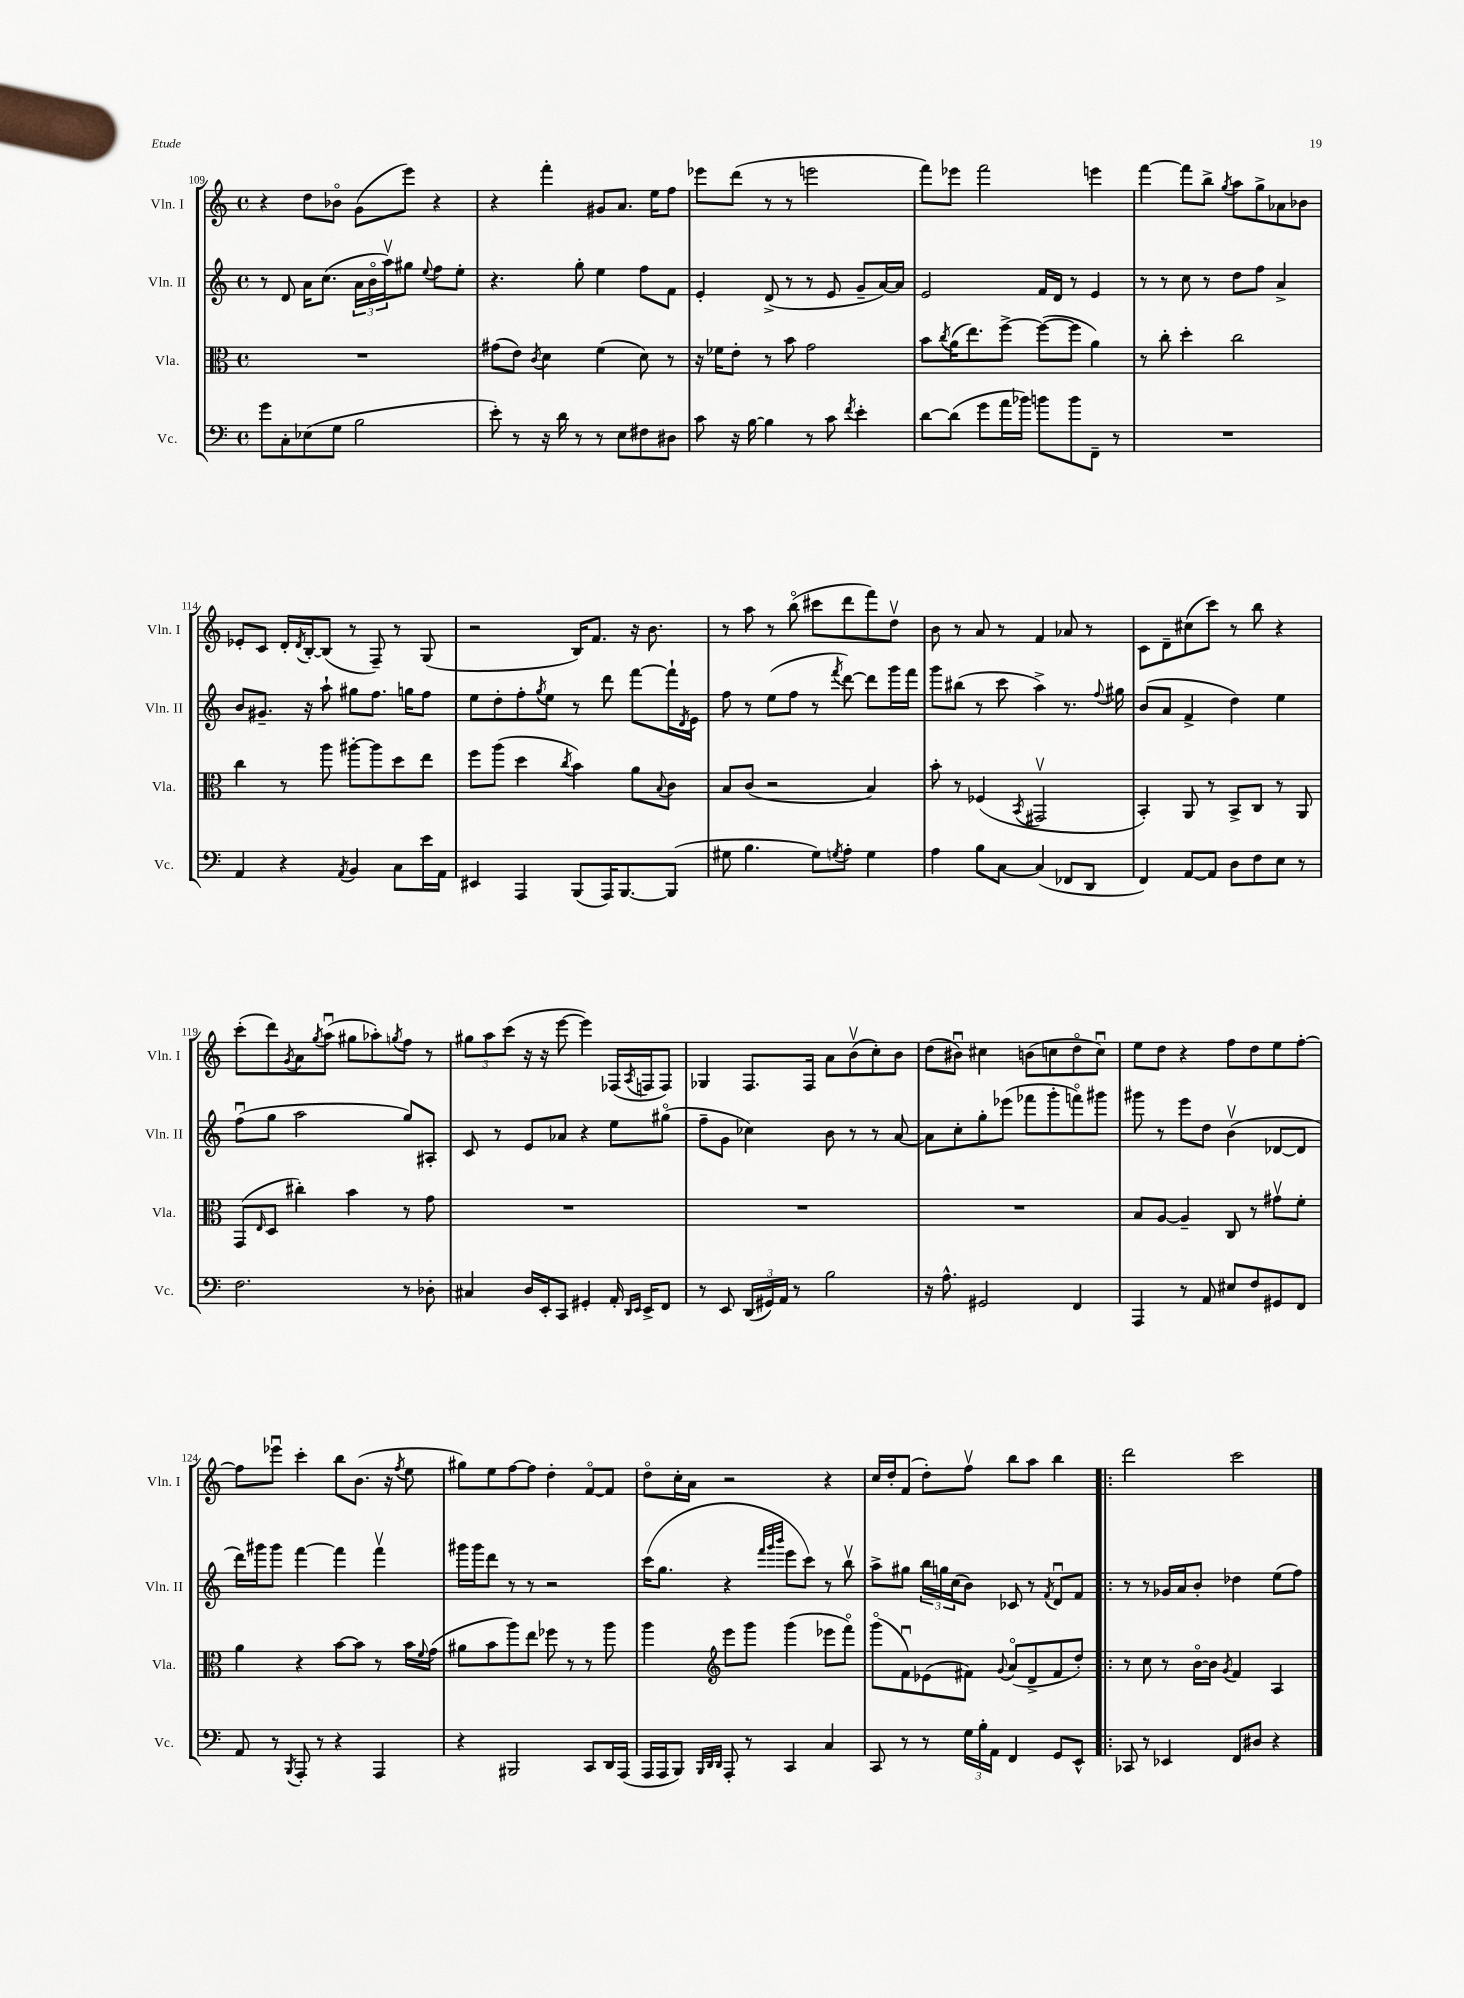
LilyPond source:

<<
\new StaffGroup <<
\new Staff = "s0" \with { instrumentName = "Vln. I" shortInstrumentName = "Vln. I" } {
    \clef treble \key c \major \defaultTimeSignature \time 4/4
    r4 d''8 bes'8\flageolet g'8( e'''8) r4 |
    r4 f'''4-. gis'8 a'8. e''16 f''8 |
    ees'''8 d'''8( r8 r8 e'''2 |
    f'''8) ees'''8 f'''2 e'''4 |
    f'''4~ f'''8 b''8-> \acciaccatura { g''8 } a''8 g''8-> aes'8 bes'8 |
    ees'8-. c'8 d'16-. \acciaccatura { d'8 } b16~-. b8( r8 f8--) r8 g8( |
    r2 b16) f'8. r16 b'8. |
    r8 a''8 r8 b''8\flageolet( cis'''8 d'''8 f'''8) d''8\upbow |
    b'8 r8 a'8 r8 f'4 aes'8 r8 |
    c'8 d'8-- cis''8( c'''8) r8 b''8 r4 |
    c'''8-.( d'''8) \acciaccatura { g'8 } a'8 \acciaccatura { g''8 } a''8\downbow( gis''8 aes''8-.) \acciaccatura { g''8 } f''8 r8 |
    \tuplet 3/2 { gis''8 a''8 c'''8( } r16 r16 e'''8~ e'''4) fes16( \acciaccatura { a8 } f16 f8) |
    ges4 f8. f16 a'8 b'8\upbow( c''8-.) b'8 |
    d''8( bis'8\downbow) cis''4 b'8( c''8 d''8\flageolet c''8\downbow) |
    e''8 d''8 r4 f''8 d''8 e''8 f''8~-. |
    f''8 ees'''8\downbow c'''4-. b''8 b'8.( r16 \acciaccatura { f''8 } e''8 |
    gis''8) e''8 f''8~ f''8 d''4-. f'8~\flageolet f'8 |
    d''8\flageolet c''16-. a'16 r2 r4 |
    c''16 d''16-. f'8( d''8-.) f''8\upbow b''8 a''8 b''4 |
    \bar ".|:" d'''2 c'''2 \bar "|." |
}
\new Staff = "s1" \with { instrumentName = "Vln. II" shortInstrumentName = "Vln. II" } {
    \clef treble \key c \major \defaultTimeSignature \time 4/4
    r8 d'8 a'16 c''8.( \tuplet 3/2 { a'16 b'16\flageolet a''16\upbow) } gis''8 \appoggiatura { e''8 } f''8 e''8-. |
    r4. g''8-. e''4 f''8 f'8 |
    e'4-. d'8->( r8 r8 e'8 g'8-- a'16~) a'16 |
    e'2 f'16 d'16 r8 e'4 |
    r8 r8 c''8 r8 d''8 f''8 a'4-> |
    b'8 gis'8.-- r16 a''8-! gis''8 f''8. g''16 f''8 |
    e''8 d''8-. f''8-. \acciaccatura { g''8 } e''8 r8 d'''8 f'''8~ f'''16-! \acciaccatura { d'8 } e'16 |
    f''8 r8 e''8( f''8 r8 \acciaccatura { f'''8 } d'''8~) d'''8 g'''16 f'''16 |
    g'''8 bis''8( r8 c'''8 a''4->) r8. \appoggiatura { f''8 } gis''16 |
    b'8( a'8 f'4-> d''4) e''4 |
    f''8\downbow( g''8 a''2 g''8) ais8-. |
    c'8 r8 e'8 aes'8 r4 e''8 gis''8\flageolet( |
    f''8-- g'8 ces''4) b'8 r8 r8 a'8~ |
    a'8 c''8-. g''8-. ees'''8( fes'''8 g'''8-. f'''8\flageolet) gis'''8 |
    gis'''8 r8 e'''8 d''8 b'4\upbow( des'8~ des'8 |
    d'''16) gis'''16 gis'''8 f'''4~ f'''4 f'''4\upbow |
    gis'''16 gis'''16 d'''8 r8 r8 r2 |
    c'''16( g''8. r4 \grace { f'''32 g'''32 b'''32 } e'''8 c'''8) r8 b''8\upbow |
    a''8-> gis''8 \tuplet 3/2 { b''16 g''16 c''16( } b'8) ces'8 r8 \acciaccatura { f'8 } d'8\downbow f'8 |
    \bar ".|:" r8 r8 ges'16 a'16 b'8-. des''4 e''8( f''8) \bar "|." |
}
\new Staff = "s2" \with { instrumentName = "Vla." shortInstrumentName = "Vla." } {
    \clef alto \key c \major \defaultTimeSignature \time 4/4
    R1 |
    gis'8( e'8) \acciaccatura { c'8 } d'4 f'4( d'8) r8 |
    r16 fes'16 e'8-. r8 b'8 g'2 |
    b'8 \acciaccatura { c''8 } a'16( e''8.) f''8~-> f''8~( f''8 a'4) |
    r8 c''8-. d''4-. c''2 |
    c''4 r8 a''8 ais''8~-. ais''8 d''8 e''8 |
    f''8 a''8( d''4 \acciaccatura { c''8 } b'4) a'8 \appoggiatura { b8 } c'8 |
    b8 c'8( r2 b4) |
    b'8-. r8 fes4( \acciaccatura { b,8 } gis,2\upbow |
    b,4-.) a,8 r8 b,8-> c8 r8 a,8 |
    g,8( \grace { e16 } d8 cis''4-.) b'4 r8 g'8 |
    R1 |
    R1 |
    R1 |
    b8 a8~ a4-- c8 r8 gis'8\upbow f'8-. |
    a'4 r4 b'8~ b'8 r8 b'16 \appoggiatura { f'8 } g'16( |
    ais'8 b'8 a''8) e''8 fes''8 r8 r8 a''8 |
    a''4 \clef treble e'''8 g'''8 g'''4( ees'''8 f'''8\flageolet) |
    g'''8\flageolet( f'8\downbow) ees'8( fis'8) \appoggiatura { g'8 } a'8\flageolet( d'8-> fis'8 d''8-.) |
    \bar ".|:" r8 c''8 r8 b'16~\flageolet b'16 \acciaccatura { g'8 } f'4 a4 \bar "|." |
}
\new Staff = "s3" \with { instrumentName = "Vc." shortInstrumentName = "Vc." } {
    \clef bass \key c \major \defaultTimeSignature \time 4/4
    g'8 c8-. ees8( g8 b2 |
    e'8-.) r8 r16 d'16 r8 r8 e8 fis8 dis8 |
    c'8 r16 b16~ b4 r8 c'8 \acciaccatura { f'8 } e'4-. |
    d'8~ d'8( g'8 a'16 bes'16) b'8 b'8 f,8-- r8 |
    R1 |
    a,4 r4 \acciaccatura { a,8 } b,4 c8 e'16 a,16 |
    eis,4 a,,4 b,,8( a,,16) b,,8.~ b,,8( |
    gis8 b4. gis8) \acciaccatura { g8 } a8-. g4 |
    a4 b8 c8~ c4( fes,8 d,8 |
    f,4) a,8~ a,8 d8 f8 e8 r8 |
    f2. r8 des8-. |
    cis4 d16 e,16-. c,8 gis,4-. a,16-. \grace { d,16 e,16 } e,16-> f,8 |
    r8 e,8 \tuplet 3/2 { d,16( gis,16) a,16 } r8 b2 |
    r16 a8.-^ gis,2 f,4 |
    a,,4 r8 a,8 eis8 f8 gis,8 f,8 |
    a,8 r8 \acciaccatura { b,,8 } a,,8-. r8 r4 a,,4 |
    r4 bis,,2 c,8 d,16 a,,16( |
    a,,16 a,,16 b,,8) \grace { b,,32 d,32 d,32 } a,,8-. r8 c,4 c4 |
    c,8 r8 r8 \tuplet 3/2 { g16 b16-. a,16 } f,4 g,8 e,8-^ |
    \bar ".|:" ces,8 r8 ees,4 f,8 dis8 r4 \bar "|." |
}
>>
>>
\layout { \context { \Score currentBarNumber = #109 } }
